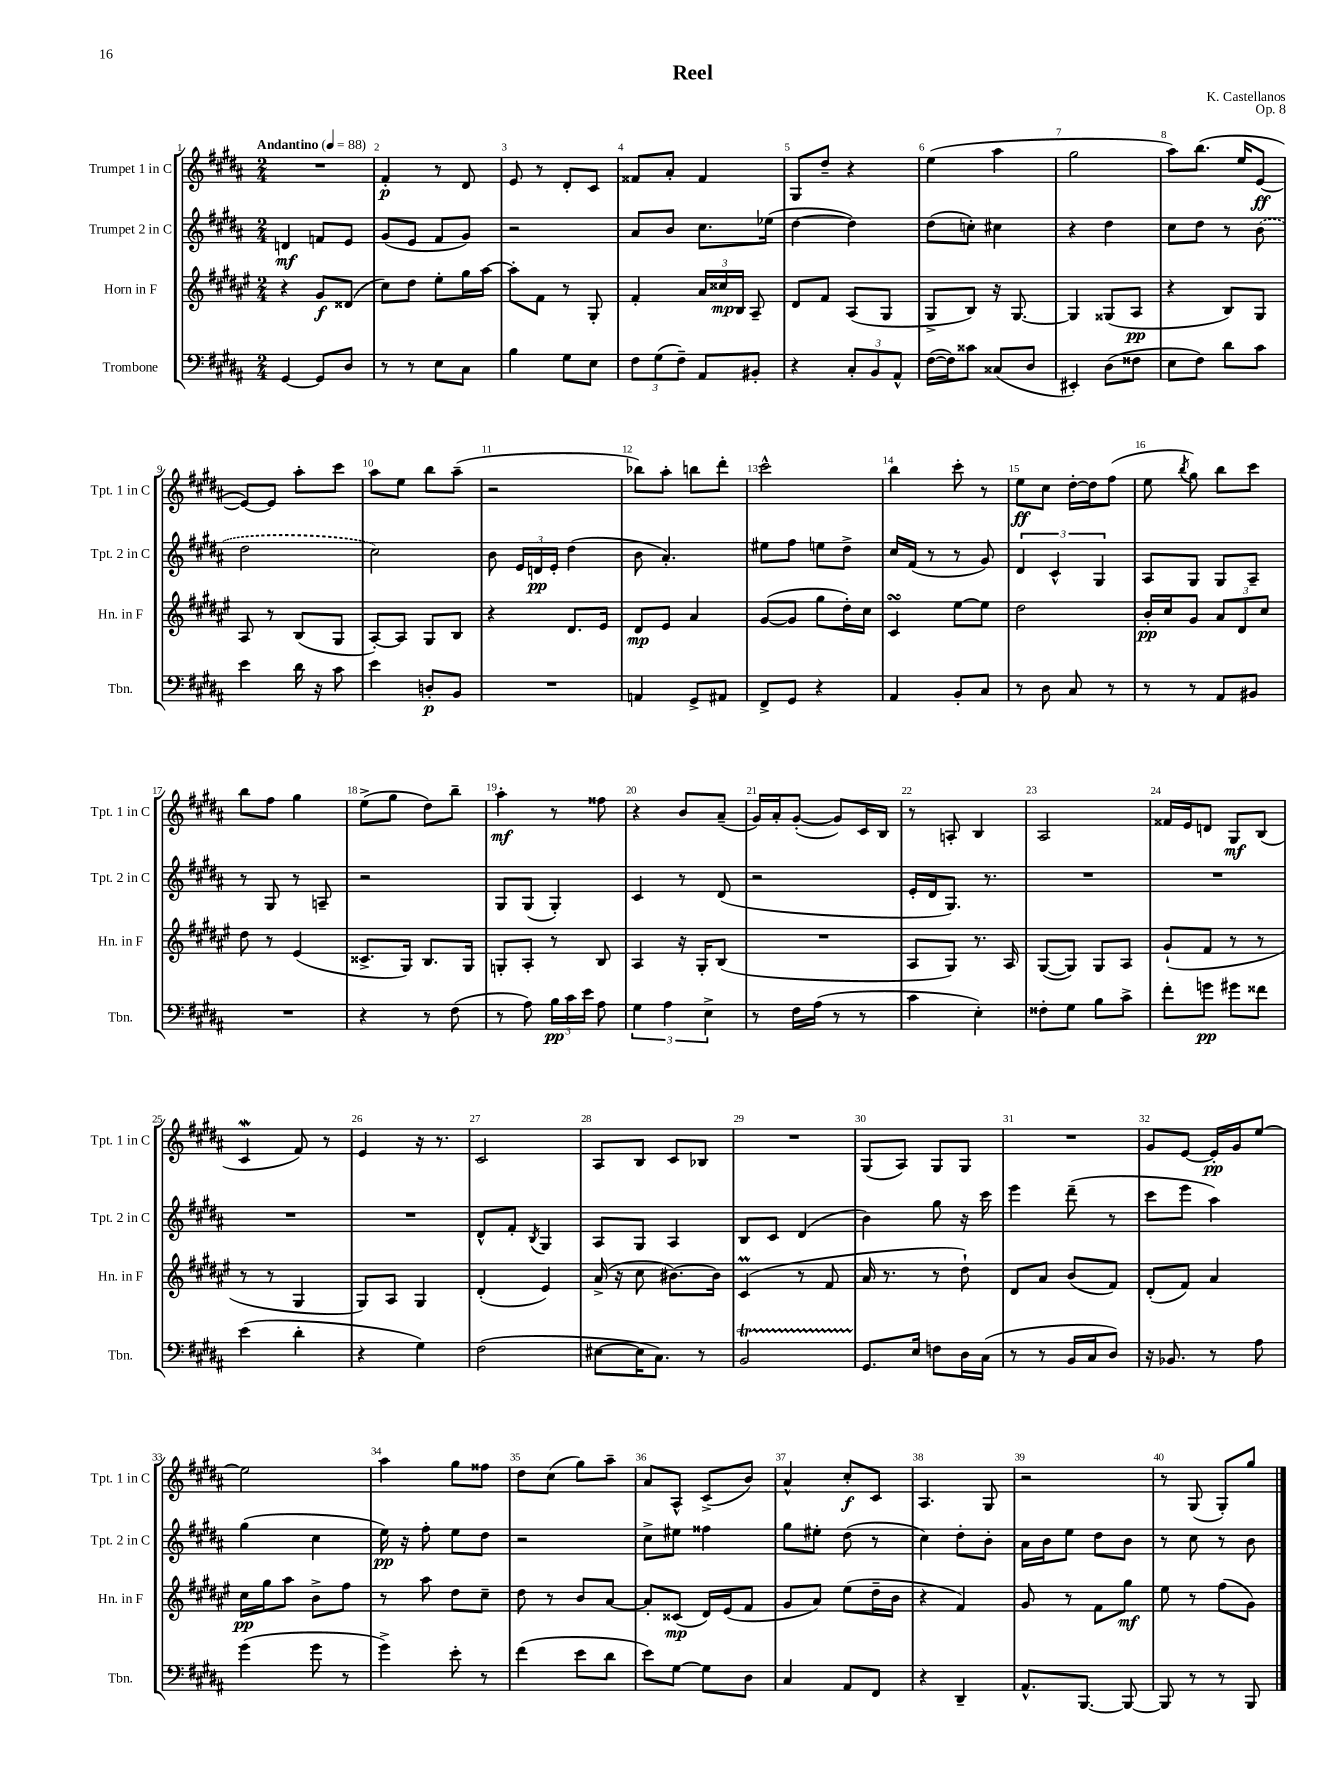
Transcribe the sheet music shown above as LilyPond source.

\header { title = "Reel" composer = "K. Castellanos" opus = "Op. 8" }
<<
\new StaffGroup <<
\new Staff = "s0" \with { instrumentName = "Trumpet 1 in C" shortInstrumentName = "Tpt. 1 in C" } {
    \clef treble \key b \major \numericTimeSignature \time 2/4 \tempo "Andantino" 4 = 88
    \autoBeamOff R2 |
    fis'4-.\p r8 dis'8 |
    e'8 r8 dis'8[-. cis'8] |
    fisis'8[ ais'8]-. fisis'4 |
    gis8[ dis''8]-- r4 |
    e''4( ais''4 |
    gis''2 |
    ais''8[) b''8.]( e''16[ e'8]~\ff |
    e'8[~) e'8] ais''8[-. cis'''8] |
    ais''8[ e''8] b''8[ ais''8]--( |
    r2 |
    bes''8[) ais''8]-. b''8[ dis'''8]-. |
    cis'''2-^ |
    b''4 cis'''8-. r8 |
    e''8[\ff cis''8] dis''16[~-. dis''16 fis''8]( |
    e''8 \acciaccatura { b''8 } gis''8) b''8[ cis'''8] |
    b''8[ fis''8] gis''4 |
    e''8[->( gis''8] dis''8[) b''8]-- |
    ais''4-.\mf r8 fisis''8 |
    r4 b'8[ ais'8]--( |
    gis'16[) ais'16-. gis'8]~-.( gis'8[) cis'16 b16] |
    r8 a8-. b4 |
    ais2 |
    fisis'16[ e'16 d'8] gis8[\mf b8]( |
    cis'4\mordent fis'8) r8 |
    e'4 r16 r8. |
    cis'2 |
    ais8[ b8] cis'8[ bes8] |
    R2 |
    gis8[( ais8]) gis8[ gis8] |
    R2 |
    gis'8[ e'8]~ e'16[-.\pp gis'16 e''8]~ |
    e''2 |
    ais''4 gis''8[ fisis''8] |
    dis''8[ cis''8]( gis''8[) ais''8]-- |
    ais'8[ ais8]-^ cis'8[->( b'8]) |
    ais'4-^ cis''8[-.\f cis'8] |
    ais4. gis8 |
    r2 |
    r8 gis8( gis8[-.) gis''8] \bar "|." |
}
\new Staff = "s1" \with { instrumentName = "Trumpet 2 in C" shortInstrumentName = "Tpt. 2 in C" } {
    \clef treble \key b \major \numericTimeSignature \time 2/4
    \autoBeamOff d'4\mf f'8[ e'8] |
    gis'8[( e'8] fis'8[ gis'8]) |
    r2 |
    ais'8[ b'8] cis''8.[ ees''16]( |
    dis''4~ dis''4) |
    dis''8[( c''8]-.) cis''4 |
    r4 dis''4 |
    cis''8[ dis''8] r8 \once \slurDashed b'8( |
    dis''2 |
    cis''2) |
    b'8 \tuplet 3/2 { e'16[ d'16\pp e'16]-. } dis''4( |
    b'8 ais'4.-.) |
    eis''8[ fis''8] e''8[ dis''8]-> |
    cis''16[ fis'16]( r8 r8 gis'8) |
    \tuplet 3/2 { dis'4 cis'4-^ gis4 } |
    ais8[ gis8] gis8[ ais8]-- |
    r8 gis8 r8 a8-- |
    r2 |
    gis8[ gis8]( gis4-.) |
    cis'4 r8 dis'8( |
    r2 |
    e'16[-. dis'16 gis8.]) r8. |
    R2 |
    R2 |
    R2 |
    R2 |
    dis'8[-^ fis'8]-. \acciaccatura { b8 } gis4 |
    ais8[ gis8] ais4 |
    b8[ cis'8] dis'4( |
    b'4) gis''8 r16 cis'''16 |
    e'''4 dis'''8--( r8 |
    cis'''8[ e'''8] ais''4) |
    gis''4( cis''4 |
    e''16\pp) r16 fis''8-. e''8[ dis''8] |
    r2 |
    cis''8[-> eis''8] fisis''4 |
    gis''8[ eis''8]-. dis''8( r8 |
    cis''4) dis''8[-. b'8]-. |
    ais'16[ b'16 e''8] dis''8[ b'8] |
    r8 cis''8 r8 b'8 \bar "|." |
}
\new Staff = "s2" \with { instrumentName = "Horn in F" shortInstrumentName = "Hn. in F" } {
    \clef treble \key fis \major \numericTimeSignature \time 2/4
    \autoBeamOff r4 gis'8[\f disis'8]( |
    cis''8[) dis''8] eis''8[-. gis''16 ais''16]~ |
    ais''8[-. fis'8] r8 gis8-. |
    fis'4-. \tuplet 3/2 { ais'16[ cisis''16\mp b16] } ais8-- |
    dis'8[ fis'8] ais8[( gis8] |
    gis8[-> b8]) r16 gis8.~ |
    gis4 gisis8[( ais8]\pp |
    r4 b8[) gis8] |
    ais8 r8 b8[( gis8] |
    ais8[~-.) ais8] gis8[ b8] |
    r4 dis'8.[ eis'16] |
    dis'8[\mp eis'8] ais'4 |
    gis'8[~( gis'8] gis''8[ dis''16-.) cis''16] |
    cis'4\turn eis''8[~ eis''8] |
    dis''2 |
    b'16[-.\pp cis''16 gis'8] \tuplet 3/2 { ais'8[ dis'8 cis''8] } |
    dis''8 r8 eis'4( |
    cisis'8.[-> gis16]) b8.[ gis16] |
    g8[-. ais8]-. r8 b8 |
    ais4 r16 gis16[-. b8]( |
    R2 |
    ais8[ gis8]) r8. ais16 |
    gis8[~( gis8]) gis8[ ais8] |
    gis'8[-!( fis'8] r8 r8 |
    r8 r8 gis4 |
    gis8[) ais8] gis4 |
    dis'4-.( eis'4) |
    ais'16->( r16 cis''8 bis'8.[~) bis'16] |
    cis'4\prall( r8 fis'8 |
    ais'16 r8. r8 dis''8-!) |
    dis'8[ ais'8] b'8[( fis'8]) |
    dis'8[-.( fis'8]) ais'4 |
    cis''16[\pp gis''16 ais''8] b'8[-> fis''8] |
    r8 ais''8 dis''8[ cis''8]-- |
    dis''8 r8 b'8[ ais'8]~ |
    ais'8[-. cisis'8]\mp( dis'16[) eis'16( fis'8] |
    gis'8[ ais'8]) eis''8[( dis''16-- b'16] |
    r4 fis'4) |
    gis'8 r8 fis'8[ gis''8]\mf |
    eis''8 r8 fis''8[( gis'8]) \bar "|." |
}
\new Staff = "s3" \with { instrumentName = "Trombone" shortInstrumentName = "Tbn." } {
    \clef bass \key b \major \numericTimeSignature \time 2/4
    \autoBeamOff gis,4~ gis,8[ dis8] |
    r8 r8 e8[ cis8] |
    b4 gis8[ e8] |
    \tuplet 3/2 { fis8[ gis8( fis8]--) } ais,8[ bis,8]-. |
    r4 \tuplet 3/2 { cis8[-. b,8 ais,8]-^ } |
    fis16[~( fis16) cisis'8] cisis8[( dis8] |
    eis,4-.) dis8[( fisis8] |
    e8[ fis8]) dis'8[ cis'8] |
    e'4 dis'16 r16 cis'8 |
    e'4 d8[-.\p b,8] |
    R2 |
    a,4 gis,8[-> ais,8] |
    fis,8[-> gis,8] r4 |
    ais,4 b,8[-. cis8] |
    r8 dis8 cis8 r8 |
    r8 r8 ais,8[ bis,8] |
    R2 |
    r4 r8 fis8( |
    r8 ais8) \tuplet 3/2 { b16[\pp cis'16 e'16] } ais8 |
    \tuplet 3/2 { gis4 ais4 e4-> } |
    r8 fis16[ ais16]( r8 r8 |
    cis'4 e4-.) |
    fisis8[-. gis8] b8[ cis'8]-> |
    fis'8[-. g'8]\pp gis'8[ fisis'8] |
    e'4( dis'4-. |
    r4 gis4) |
    fis2( |
    eis8[~ eis16 cis8.]) r8 |
    b,2\startTrillSpan |
    gis,8.[\stopTrillSpan e16] f8[ dis16 cis16]( |
    r8 r8 b,16[ cis16 dis8]) |
    r16 bes,8. r8 ais8 |
    gis'4( gis'8 r8 |
    gis'4->) e'8-. r8 |
    fis'4( e'8[ dis'8] |
    e'8[) gis8]~ gis8[ dis8] |
    cis4 ais,8[ fis,8] |
    r4 dis,4-- |
    ais,8.[-^ b,,8.]~ b,,8~ |
    b,,8 r8 r8 b,,8 \bar "|." |
}
>>
>>
\layout { \context { \Score \override BarNumber.break-visibility = ##(#f #t #t) barNumberVisibility = #all-bar-numbers-visible } }
